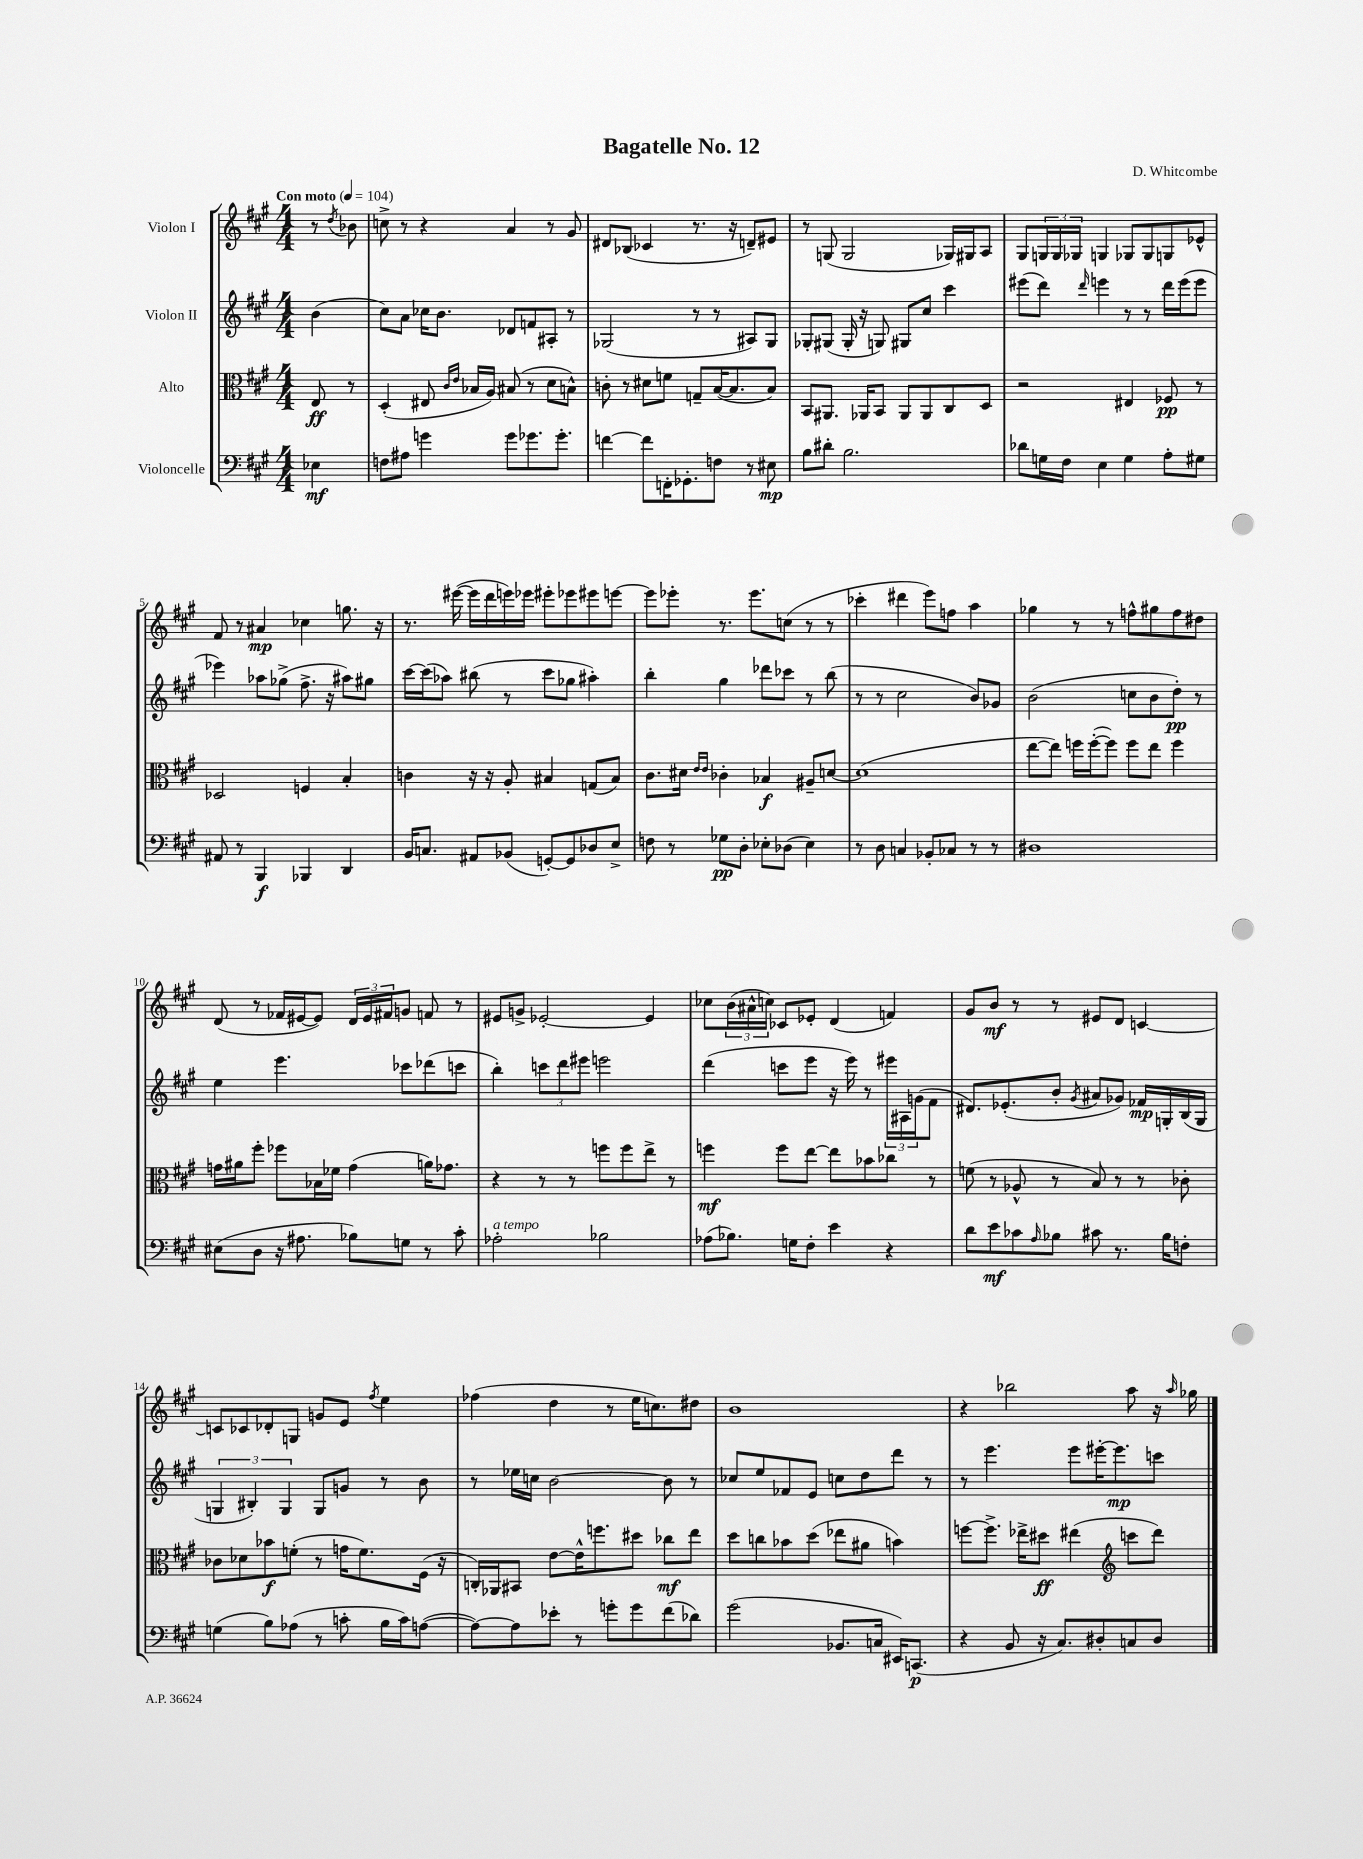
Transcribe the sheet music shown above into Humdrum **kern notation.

**kern	**dynam	**kern	**dynam	**kern	**dynam	**kern	**dynam
*part4	*part4	*part3	*part3	*part2	*part2	*part1	*part1
*staff4	*staff4	*staff3	*staff3	*staff2	*staff2	*staff1	*staff1
*I"Violoncelle	*	*I"Alto	*	*I"Violon II	*	*I"Violon I	*
*clefF4	*	*clefC3	*	*clefG2	*	*clefG2	*
*k[f#c#g#]	*	*k[f#c#g#]	*	*k[f#c#g#]	*	*k[f#c#g#]	*
*M4/4	*	*M4/4	*	*M4/4	*	*M4/4	*
*MM104	*	*MM104	*	*MM104	*	*MM104	*
=	=	=	=	=	=	=	=
!	!	!	!	!	!	!LO:TX:a:B:t=Con moto	!
4E-X\	mf	8E/	ff	(4b\	.	8r	.
.	.	.	.	.	.	8qdd/	.
.	.	8r	.	.	.	8b-X\	.
=1	=1	=1	=1	=1	=1	=1	=1
8Fn\L	.	(4D'/	.	8cc#\L)	.	8ccn^\	.
8A#X\J	.	.	.	8a\J	.	8r	.
4gn\	.	8E#X/	.	16cc-X\KL	.	4r	.
.	.	.	.	8.b\J	.	.	.
.	.	16qqc#/LL	.	.	.	.	.
.	.	16qqe/JJ	.	.	.	.	.
.	.	16B-X/LL	.	.	.	.	.
.	.	16A/JJ)	.	.	.	.	.
8g\L	.	(8B#X/	.	8d-X/L	.	4a/	.
8.g-X\	.	8r	.	8fn/	.	.	.
.	.	8d\L	.	8A#X'/J	.	8r	.
8.g-'\J	.	.	.	.	.	.	.
.	.	8Bn^^\J)	.	8r	.	8g#/	.
=2	=2	=2	=2	=2	=2	=2	=2
[4fn\	.	8cn'\	.	(2G-X/	.	8d#X/L	.
.	.	8r	.	.	.	(8B-X/J	.
8f\L]	.	8d#X\L	.	.	.	4c-X/	.
16FFn'\K	.	8fn\J	.	.	.	.	.
8.GG-X'\	.	.	.	.	.	.	.
.	.	8Gn~/L	.	8r	.	8.r	.
8Fn\J	.	([16B/K	.	8r	.	.	.
.	.	8.B/]	.	.	.	16r	.
8r	.	.	.	8A#X/L)	.	8dn~/L)	.
8E#X\	mp	8B/J)	.	8G-/J	.	8e#X/J	.
=3	=3	=3	=3	=3	=3	=3	=3
8B\L	.	8BB/L	.	8G-X'/L	.	8r	.
8d#X'\J	.	8.AA#X/J	.	(8G#X/J	.	(8Gn/	.
2.B\	.	.	.	16G#'/	.	2G/	.
.	.	16AA-X/KL	.	16r	.	.	.
.	.	8BB/J	.	8Gn/)	.	.	.
.	.	8AA-/L	.	8G#X/L	.	.	.
.	.	8AA-/	.	8cc#/J	.	.	.
.	.	8C#/	.	4ccc#\	.	16G-X/LL)	.
.	.	.	.	.	.	16G#X/J	.
.	.	8D/J	.	.	.	8A/J	.
=4	=4	=4	=4	=4	=4	=4	=4
8d-X\L	.	2r	.	(8eee#X\L	.	8G#/L	.
16Gn\L	.	.	.	8ddd\J)	.	24Gn/L	.
.	.	.	.	.	.	24G/	.
16F#\JJ	.	.	.	.	.	.	.
.	.	.	.	.	.	24G-X/JJ	.
.	.	.	.	16qqddd/	.	.	.
4E\	.	.	.	4eeen\	.	4Gn/	.
4G\	.	4E#X/	.	8r	.	8G-X/L	.
.	.	.	.	8r	.	8G-/	.
8A'\L	.	8F-X/	pp	16ddd\LL	.	8Gn/	.
.	.	.	.	(16eee\J	.	.	.
8G#X\J	.	8r	.	8eee\J	.	8e-X^^/J	.
!!LO:LB:g=z
=5	=5	=5	=5	=5	=5	=5	=5
8AA#X/	.	2D-X/	.	4eee-X\)	.	8f#/	.
8r	.	.	.	.	.	8r	.
4BBB/	f	.	.	8aa-X\L	.	4a#X/	mp
.	.	.	.	(8gg-X^\J	.	.	.
4BBB-X/	.	4Fn/	.	8.ff#^\	.	4cc-X\	.
.	.	.	.	16r	.	.	.
4DD/	.	4B'/	.	8aa#X\L)	.	8.ggn\	.
.	.	.	.	8gg#X\J	.	.	.
.	.	.	.	.	.	16r	.
=6	=6	=6	=6	=6	=6	=6	=6
16BB/KL	.	4cn\	.	[16ccc#\LL	.	8.r	.
8.Cn/J	.	.	.	(16ccc#\J]	.	.	.
.	.	.	.	8aa-X\J)	.	.	.
.	.	.	.	.	.	([16eee#X\	.
8AA#X/L	.	16r	.	(8bb#X\	.	16eee#\LL]	.
.	.	16r	.	.	.	16ddd\	.
(8BB-X/J	.	8A'/	.	8r	.	16eeen\)	.
.	.	.	.	.	.	16eee-X\JJ	.
[8GGn'/L)	.	4B#X/	.	8ccc#\L	.	8eee#X'\L	.
8GG/]	.	.	.	8gg-X\J	.	8eee-X\	.
8D-X/	.	(8Gn/L	.	4aa#X'\)	.	8eee#X\	.
8E^/J	.	8B#/J)	.	.	.	[8eeen\J	.
=7	=7	=7	=7	=7	=7	=7	=7
8Fn\	.	8.c#\L	.	4bb'\	.	8eee\L]	.
8r	.	.	.	.	.	8eee-X'\J	.
.	.	16d#X\Jk	.	.	.	.	.
.	.	16qqe/LL	.	.	.	.	.
.	.	16qqe/JJ	.	.	.	.	.
8G-X\L	pp	4c-X'\	.	4gg#\	.	8.r	.
8D'\J	.	.	.	.	.	.	.
.	.	.	.	.	.	8.eee-\L	.
8E-X'\L	.	4B-X/	f	8ddd-X\L	.	.	.
(8D-X\J	.	.	.	8ccc-X\J	.	(8ccn\J	.
4E-\)	.	8A#X~/L	.	8r	.	8r	.
.	.	[8dn/J	.	(8bb\	.	8r	.
=8	=8	=8	=8	=8	=8	=8	=8
8r	.	(1d]	.	8r	.	4ccc-X'\	.
8D\	.	.	.	8r	.	.	.
4Cn/	.	.	.	2cc#\	.	4ddd#X\	.
8BB-X'/L	.	.	.	.	.	8eee\L)	.
8C-X/J	.	.	.	.	.	8ffn\J	.
8r	.	.	.	8b/L)	.	4aa\	.
8r	.	.	.	8g-X/J	.	.	.
=9	=9	=9	=9	=9	=9	=9	=9
1D#X	.	[8ee\L	.	(2b\	.	4gg-X\	.
.	.	8ee\J])	.	.	.	.	.
.	.	16ffn\LL	.	.	.	8r	.
.	.	([16ff'\J	.	.	.	.	.
.	.	8ff\J])	.	.	.	8r	.
.	.	8ff\L	.	8ccn\L	.	8ffn^^\L	.
.	.	8ee\J	.	8b\	.	8gg#X\	.
.	.	4ff\	.	8dd'\J)	pp	8ff\	.
.	.	.	.	8r	.	8dd#X\J	.
!!LO:LB:g=z
=10	=10	=10	=10	=10	=10	=10	=10
(8E#X\L	.	16gn\LL	.	4ee\	.	(8d/	.
.	.	16a#X\J	.	.	.	.	.
8D\J	.	8ff#'\J	.	.	.	8r	.
16r	.	8ff-X\L	.	4.eee\	.	16f-X/LL	.
8.A#X\	.	.	.	.	.	[16e#X/J	.
.	.	16B-X\L	.	.	.	8e#/J])	.
.	.	16f-X\JJ	.	.	.	.	.
8B-X\L)	.	(4g\	.	.	.	24d/LL	.
.	.	.	.	.	.	24e#/	.
.	.	.	.	.	.	24f#X/J	.
8Gn\J	.	.	.	8ccc-X\L	.	8gn/J	.
8r	.	16an\KL)	.	(8ddd-X\	.	8fn/	.
.	.	8.g-X\J	.	.	.	.	.
8c#'\	.	.	.	8cccn\J	.	8r	.
=11	=11	=11	=11	=11	=11	=11	=11
!LO:TX:a:i:t=a tempo	!	!	!	!	!	!	!
2A-X'\	.	4r	.	4bb'\)	.	8e#X/L	.
.	.	.	.	.	.	8gn^/J	.
.	.	8r	.	12cccn\L	.	[2e-X'/	.
.	.	.	.	12ddd\	.	.	.
.	.	8r	.	.	.	.	.
.	.	.	.	12eee#X\J	.	.	.
2B-X\	.	8ffn\L	.	2eeen\	.	.	.
.	.	8ff\	.	.	.	.	.
.	.	8ee^\J	.	.	.	4e-/]	.
.	.	8r	.	.	.	.	.
=12	=12	=12	=12	=12	=12	=12	=12
(8A-X\L	.	4ffn\	mf	(4ddd\	.	8cc-X\L	.
8.B-X\J)	.	.	.	.	.	(24b\L	.
.	.	.	.	.	.	24a#X^^\	.
.	.	.	.	.	.	24ccn\JJ)	.
.	.	8ff\L	.	8cccn\L	.	8c-X/L	.
16Gn\KL	.	.	.	.	.	.	.
8F#'\J	.	[8ee\J	.	8eee\J	.	8e-X'/J	.
4e\	.	8ee\L]	.	16r	.	(4d/	.
.	.	.	.	16eee\)	.	.	.
.	.	8b-X\	.	8r	.	.	.
4r	.	8cc-X\J	.	24eee#X\LL	.	4fn/)	.
.	.	.	.	24A#X\	.	.	.
.	.	.	.	(24gn\J	.	.	.
.	.	8r	.	8f#\J	.	.	.
=13	=13	=13	=13	=13	=13	=13	=13
8d\L	.	(8fn\	.	8.d#X/L)	.	8g#/L	.
8e\	mf	8r	.	.	.	8b/J	mf
.	.	.	.	(8.e-X'/	.	.	.
8c-X\	.	8A-X^^/	.	.	.	8r	.
16qqA/	.	.	.	.	.	.	.
8B-X\J	.	8r	.	8b'/J	.	8r	.
.	.	.	.	8qg#/	.	.	.
8c#X\	.	8B/)	.	8a#X/L	.	8e#X/L	.
8.r	.	8r	.	8g-X/J)	.	8d/J	.
.	.	8r	.	16f-X/LL	mp	[4cn/	.
16B-\KL	.	.	.	16Gn'/	.	.	.
8Fn'\J	.	8c-X'\	.	(16B/	.	.	.
.	.	.	.	16G/JJ	.	.	.
!!LO:LB:g=z
=14	=14	=14	=14	=14	=14	=14	=14
(4Gn\	.	8c-X\L	.	6Gn/	.	8cn/L]	.
.	.	8d-X\	.	.	.	8c-X/	.
.	.	.	.	6B#X'/)	.	.	.
8B\L)	.	8b-X\	f	.	.	8d-X'/	.
.	.	.	.	6G/	.	.	.
(8A-X\J	.	(8fn'\J	.	.	.	8Gn/J	.
8r	.	8r	.	8G/L	.	8gn/L	.
8cn'\	.	16gn\KL	.	8gn/J	.	8e/J	.
.	.	8.f\)	.	.	.	.	.
.	.	.	.	.	.	8qff#/	.
16B\LL	.	.	.	8r	.	4ee\	.
16c\J)	.	.	.	.	.	.	.
([8An\J	.	(16F#\Jk	.	8b\	.	.	.
.	.	16r	.	.	.	.	.
=15	=15	=15	=15	=15	=15	=15	=15
8A\L_)	.	16Cn'/LL)	.	8r	.	(4ff-X\	.
.	.	16AA-X/J	.	.	.	.	.
8A\]	.	8BB#X/J	.	16ee-X\LL	.	.	.
.	.	.	.	16ccn\JJ	.	.	.
8e-X'\J	.	[8e\L	.	[2b\	.	4dd\	.
8r	.	16e^^\K]	.	.	.	.	.
.	.	8.ffn\	.	.	.	.	.
8gn'\L	.	.	.	.	.	8r	.
8g\	.	8dd#X\J	.	.	.	16ee\KL	.
.	.	.	.	.	.	8.ccn\)	.
(8f#\	.	8cc-X\L	mf	8b\]	.	.	.
8d-X\J)	.	8ee\J	.	8r	.	8dd#X\J	.
=16	=16	=16	=16	=16	=16	=16	=16
(2g#\	.	8dd\L	.	8cc-X/L	.	1b	.
.	.	8ccn\	.	8ee/	.	.	.
.	.	8b-X\	.	8f-X/	.	.	.
.	.	(8dd\J	.	8e/J	.	.	.
8.BB-X/L	.	8ee-X\L	.	8ccn\L	.	.	.
.	.	8a#X\J	.	8dd\	.	.	.
16Cn/Jk	.	.	.	.	.	.	.
16EE#X/KL)	.	4bn\)	.	8ddd\J	.	.	.
(8.CCn/J	p	.	.	.	.	.	.
.	.	.	.	8r	.	.	.
=17	=17	=17	=17	=17	=17	=17	=17
4r	.	[8ffn\L	.	8r	.	4r	.
.	.	8.ff^\J]	.	4.eee\	.	.	.
8BB/	.	.	.	.	.	2bb-X\	.
.	.	16ee-X^\KL	.	.	.	.	.
16r	.	8dd#X\J	ff	.	.	.	.
8.C#/L)	.	.	.	.	.	.	.
.	.	(4ee#X\	.	8eee\L	.	.	.
8D#X'/	.	.	.	[16eee#X'\K	.	.	.
.	.	.	.	8.eee#\]	mp	.	.
*	*	*clefG2	*	*	*	*	*
8Cn/	.	8cccn\L	.	.	.	8aa\	.
8D#/J	.	8ddd\J)	.	8cccn\J	.	16r	.
.	.	.	.	.	.	16qqaa/	.
.	.	.	.	.	.	16gg-X\	.
==	==	==	==	==	==	==	==
*-	*-	*-	*-	*-	*-	*-	*-
